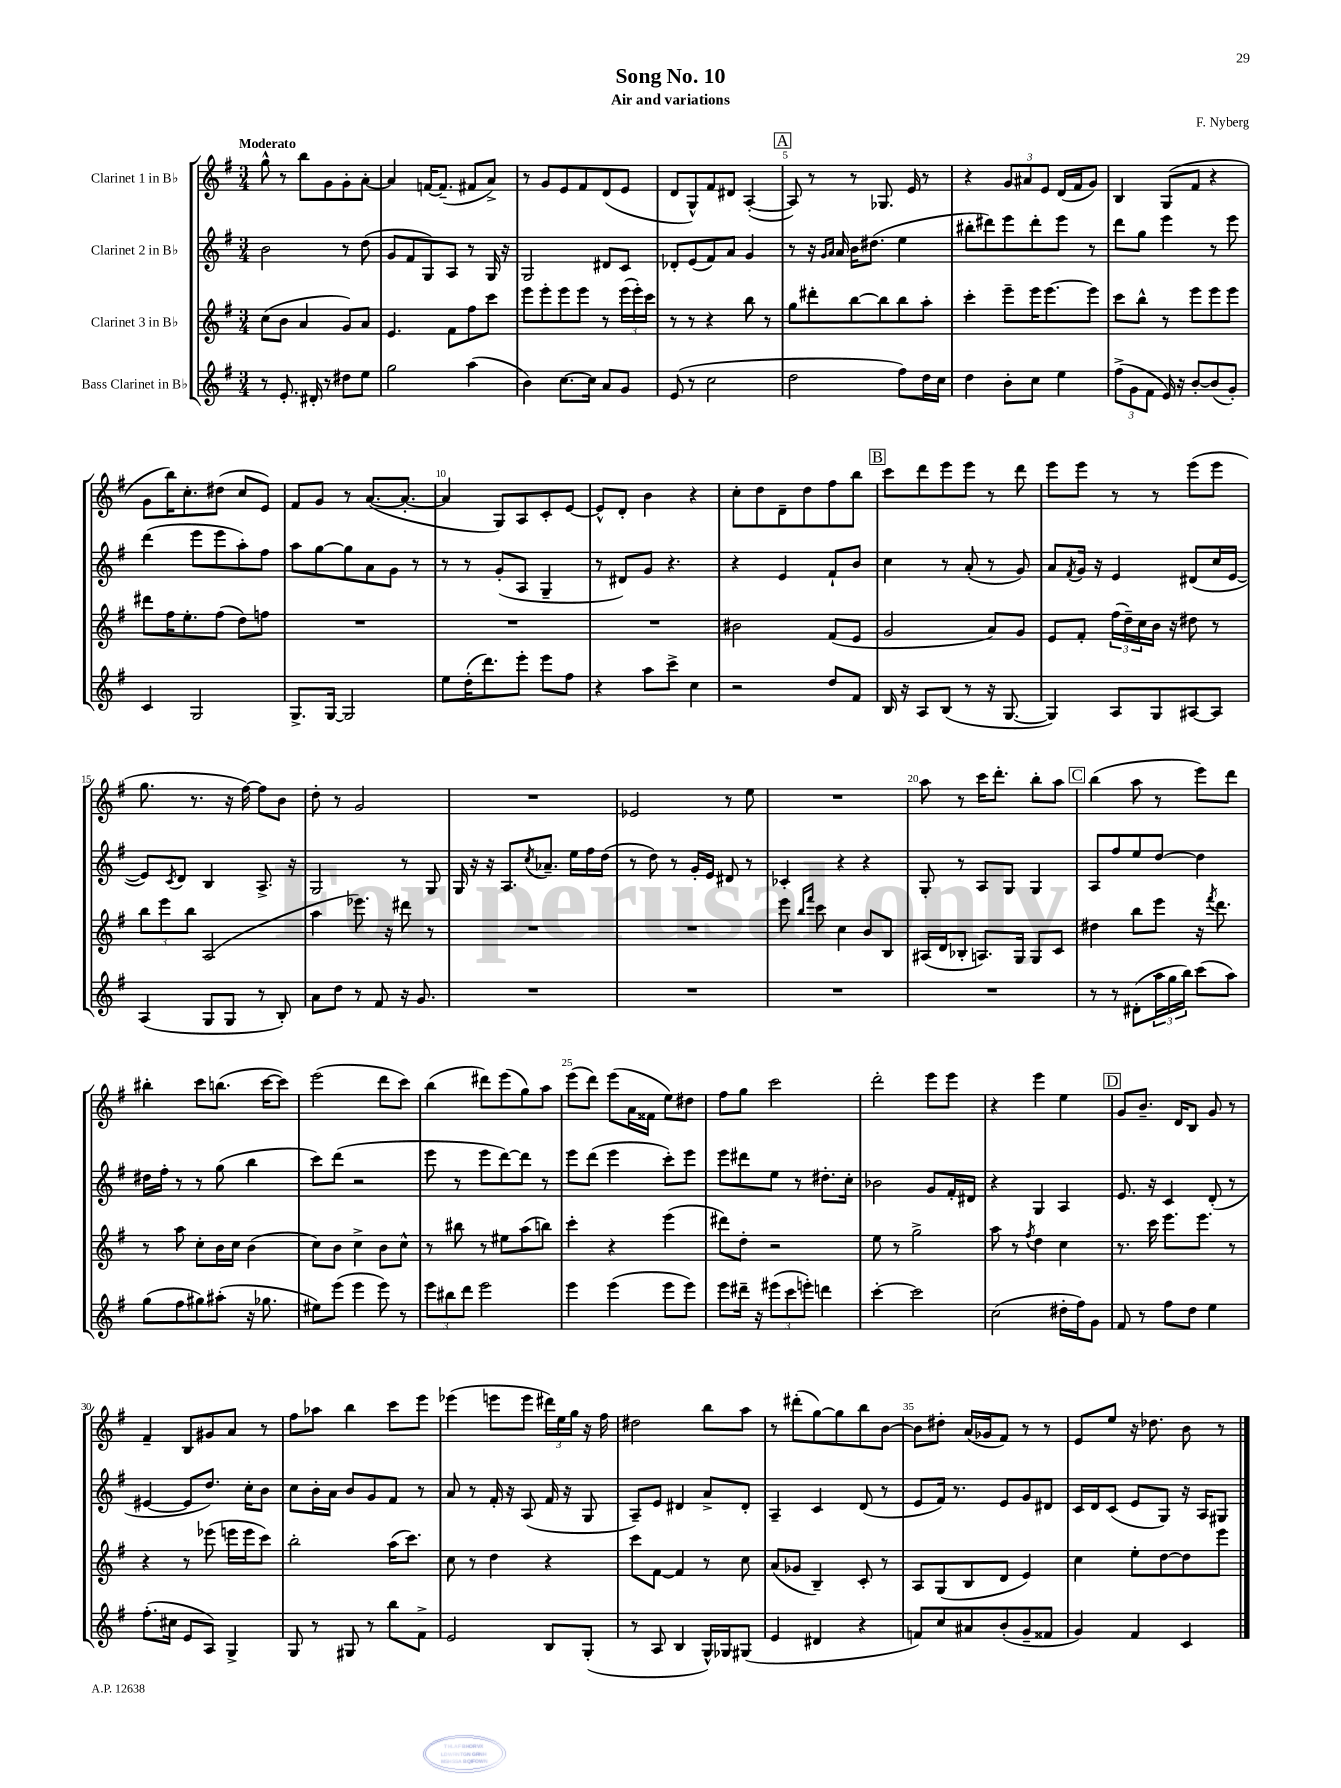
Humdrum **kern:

**kern	**kern	**kern	**kern
*staff4	*staff3	*staff2	*staff1
*clefG2	*clefG2	*clefG2	*clefG2
*k[f#]	*k[f#]	*k[f#]	*k[f#]
*M3/4	*M3/4	*M3/4	*M3/4
8r	(8cc\L	2b\	8gg^^\
8.e'/	8b\J	.	8r
.	4a/	.	8bb\L
16d#'/	.	.	.
8r	.	.	8g\
8dd#\L	8g/L)	8r	8g'\
8ee\J	8a/J	(8dd\	[8a'\J
=	=	=	=
2gg\	4.e/	8g/L	4a/]
.	.	8f#/	.
.	.	8G/)	[16f/LK
.	.	.	(8.f~/]J
.	8f#\L	8A/J	.
(4aa\	8ff#\	8r	8f#/L
.	8ccc\J	16G/	8a^/J)
.	.	16r	.
=	=	=	=
4b\)	8eee\L	2G/	8r
.	8eee'\	.	8g/L
[8.cc\L	8eee\	.	8e/
.	8eee\J	.	8f#/
16cc\]Jk	.	.	.
8a/L	8r	8d#/L	(8d/
8g/J	(24eee\LL	8c/J	8e/J
.	24eee'\)	.	.
.	24ccc\JJ	.	.
=	=	=	=
(8e/	8r	8d-'/L	8d/L
8r	8r	(8e/	8G^^/)
2cc\	4r	8f#/)	8f#/
.	.	8a/J	8d#/J
.	8bb\	4g/	([4A'/
.	8r	.	.
=	=	=	=
2dd\	8gg\L	8r	8A/])
.	8ddd#'\	16r	8r
.	.	16qqg/LL	.
.	.	16qqa/JJ	.
.	.	16a/	.
.	[8bb\	16b\LK	8r
.	.	(8.dd#\J	.
.	8bb\]	.	8.G-/
8ff#\L)	8bb\	4ee\	.
.	.	.	16e/
16dd\L	8aa'\J	.	8r
16cc\JJ	.	.	.
=	=	=	=
4dd\	4ccc'\	8bb#'\L	4r
.	.	8ddd#\)	.
8b'\L	8eee~\L	8eee\	12g/L
.	.	.	12a#/
8cc\J	16eee\K	8ddd#'\	.
.	.	.	12e/J
.	[8.eee\	.	.
4ee\	.	8eee\J	(16d/LL
.	.	.	16f#/J
.	8eee\]J	8r	8g/J)
=	=	=	=
(12ff#^\L	8ccc\L	8ddd\L	4B/
12g\	.	.	.
.	8bb^^\J	8gg\J	.
12f#\J	.	.	.
16e/)	8r	4eee\	(8G/L
16r	.	.	.
[8b'/L	8eee\L	.	8f#/J
(8b/]	8eee\	8r	4r
8g'/J)	8eee\J	8eee\	.
=	=	=	=
4c/	8ddd#\L	(4ddd\	8g\L
.	16ff#\K	.	16bb\K)
.	8.ee'\	.	8.cc'\
2G/	.	8eee\L	.
.	(8ff#\J	8eee\	(8dd#\J
.	8dd\L)	8aa'\)	8cc/L
.	8ff\J	8ff#\J	8e/J)
=	=	=	=
8.G^/L	2.r	8aa\L	8f#/L
.	.	[8gg\	8g/J
[16G/Jk	.	.	.
2G/]	.	8gg\]	8r
.	.	8a\	([8.a/L
.	.	8g\J	.
.	.	.	8.a'/_J
.	.	8r	.
=	=	=	=
8ee\L	2.r	8r	4a/]
(16dd'\K	.	8r	.
8.ddd\)	.	.	.
.	.	(8g'/L	8G/L)
8eee'\J	.	8A/J	8A/
8eee\L	.	4G~/	8c'/
8ff#\J	.	.	[8e/J
=	=	=	=
4r	2.r	8r	8e^^/]L
.	.	8d#/L)	8d'/J
8aa\L	.	8g/J	4b\
8ccc^\J	.	4.r	.
4cc\	.	.	4r
=	=	=	=
2r	2b#\	4r	8cc'\L
.	.	.	8dd\
.	.	4e/	8d~\
.	.	.	8dd\
8dd/L	(8f#/L	8f#`/L	8ff#\
8f#/J	8e/J	8b/J	8bb\J
=	=	=	=
16B/	2g/	4cc\	8ccc\L
16r	.	.	.
8A/L	.	.	8ddd\
(8B/J	.	8r	8eee\
8r	.	(8a'/	8eee\J
16r	8a/L)	8r	8r
[8.G/	.	.	.
.	8g/J	8g/)	8ddd\
=	=	=	=
4G/])	8e/L	8a/L	8eee\L
.	.	8qf#/	.
.	8f#'/J	16g/Jk	8eee\J
.	.	16r	.
8A/L	(24ff#\LL	4e/	8r
.	24dd~\)	.	.
.	24cc\	.	.
8G/	16b\JJ	.	8r
.	16r	.	.
[8A#/	8dd#\	(8d#/L	(8eee\L
8A#/]J	8r	16cc/L	8eee\J
.	.	[16e/JJ	.
=	=	=	=
(4A/	12bb\L	8e/]L)	8.gg\
.	12eee\	.	.
.	.	8qc/	.
.	.	8d/J	.
.	12bb\J	.	.
.	.	.	8.r
8G/L	(2A/	4B/	.
8G/J	.	.	16r
.	.	.	[16ff#\)
8r	.	8.A^/	8ff#\]L
8B'/)	.	.	8b\J
.	.	16r	.
=	=	=	=
8a\L	4aa\	2G/	8dd'\
8dd\J	.	.	8r
8r	8.eee-\)	.	2g/
8f#/	.	.	.
.	16r	.	.
16r	8ddd#\	8r	.
8.g/	.	.	.
.	8r	8G/	.
=	=	=	=
2.r	2.r	16G/	2.r
.	.	16r	.
.	.	16r	.
.	.	8.A/L	.
.	.	8qcc/	.
.	.	8.a-~/J	.
.	.	16ee\LL	.
.	.	16ff#\	.
.	.	(16dd\JJ	.
=	=	=	=
2.r	2.r	8r	2e-/
.	.	8dd\)	.
.	.	8r	.
.	.	16g'/LL	.
.	.	16e/JJ	.
.	.	8d#/	8r
.	.	8r	8ee\
=	=	=	=
2.r	8eee\	4c-'/	2.r
.	16qqbb/LL	.	.
.	16qqfff#/JJ	.	.
.	8ccc\	.	.
.	4cc\	4r	.
.	8b/L	4r	.
.	8B/J	.	.
=	=	=	=
2.r	(16A#/LL	8G'/	8aa\
.	16d/J	.	.
.	8B-'/J	8r	8r
.	8.A/L)	8A/L	16ccc\LK
.	.	.	8.ddd'\J
.	.	8G/J	.
.	16G/Jk	.	.
.	8G/L	4G/	8bb'\L
.	8c/J	.	8aa\J
=	=	=	=
8r	4dd#\	8A/L	(4bb\
8r	.	8ff#/	.
(8d#'\L	8bb\L	8ee/	8aa\
24aa\L	8eee\J	[8dd/J	8r
24gg\	.	.	.
24bb\JJ)	.	.	.
(8ccc\L	16r	4dd\]	8eee\L)
.	8qfff#/	.	.
.	8.ddd\	.	.
8aa\J)	.	.	8ddd\J
=	=	=	=
(8gg\L	8r	16dd#\LL	4bb#'\
.	.	16ff#'\JJ	.
8ff#\	8aa\	8r	.
8gg#\)	8cc'\L	8r	8ccc\L
(8aa#'\J	16b\L	(8gg\	(8.bb\J
.	16cc\JJ	.	.
16r	(4b\	4bb\	.
8.gg-\	.	.	[16ccc\LK
.	.	.	8ccc\]J)
=	=	=	=
8ee#\L)	8cc\L)	8ccc\L)	(2eee\
(8eee\J	8b\J	(8ddd\J	.
4eee\	4cc^\	2r	.
8eee\)	8b\L	.	8ddd\L
8r	8cc^^\J	.	8ccc\J)
=	=	=	=
12eee\L	8r	8eee\	(4bb\
12bb#\	.	.	.
.	8bb#\	8r	.
12ddd\J	.	.	.
2eee\	8r	8eee\L	8ddd#\L)
.	8ee#\L	[8ddd\)	(8eee\
.	(8aa\	8ddd\]J	8gg\)
.	8bb\J)	8r	8aa\J
=	=	=	=
4eee\	4ccc'\	8eee\L	(8eee\L
.	.	(8ddd\J	8ddd\J)
(4eee\	4r	4eee\	(8eee\L
.	.	.	16a\L
.	.	.	16f##\JJ
8eee\L	(4eee\	8ccc'\L)	8ee\L)
8eee\J)	.	8eee\J	8dd#\J
=	=	=	=
8eee\L	8ddd#\L)	8eee\L	8ff#\L
16ddd#~\Jk	8dd'\J	8ddd#\	8gg\J
16r	.	.	.
(12eee#\L	2r	8ee\J	2ccc\
12ccc\	.	.	.
.	.	8r	.
12eee'\J)	.	.	.
4ddd\	.	8.dd#'\L	.
.	.	16cc'\Jk	.
=	=	=	=
[4ccc'\	8ee\	2b-\	2ddd'\
.	8r	.	.
2ccc\]	2gg^\	.	.
.	.	8g/L	8eee\L
.	.	16f#'/L	8eee\J
.	.	16d#/JJ	.
=	=	=	=
(2cc\	8aa\	4r	4r
.	8r	.	.
.	8qff#/	.	.
.	4dd\	4G/	4eee\
16dd#'\LL	4cc\	4A/	4ee\
16ff#\J)	.	.	.
8g\J	.	.	.
=	=	=	=
8f#/	8.r	8.e/	8g/L
8r	.	.	8.b~/J
.	16ccc\	16r	.
8ff#\L	8.eee\L	4c/	.
.	.	.	16d/LK
8dd\J	.	.	8B/J
.	8.eee\J	.	.
4ee\	.	(8d'/	8g/
.	8r	8r	8r
=	=	=	=
(8.ff#'\L	4r	[4e#/	4f#~/
16cc#\Jk	.	.	.
8e/L	8r	8e#/]L	8B/L
8A/J)	(8eee-\	8.dd/J)	8g#/
4G^/	16eee\LL	.	8a/J
.	16eee\J	16cc'\LK	.
.	8ccc\J)	8b\J	8r
=	=	=	=
8G/	2bb'\	8cc\L	8ff#\L
8r	.	16b'\L	8aa-\J
.	.	16a\JJ	.
8G#/	.	8b/L	4bb\
8r	.	8g/	.
8bb\L	(16aa\LK	8f#/J	8ccc\L
.	8.ccc\J)	.	.
8f#^\J	.	8r	8eee\J
=	=	=	=
2e/	8cc\	8a/	(4eee-\
.	8r	8r	.
.	4dd\	16f#'/	8eee\L
.	.	16r	.
.	.	(8A/	8eee\J
8B/L	4r	16f#/	24ddd#\LL)
.	.	.	24ee\
.	.	16r	.
.	.	.	24gg\JJ
(8G'/J	.	8G/	16r
.	.	.	16ff#\
=	=	=	=
8r	8ccc\L	8A~/L)	2dd#\
8A/	[8f#\J	8e/J	.
4B/	4f#/]	4d#/	.
16G^^/LL)	8r	8a^/L	8bb\L
16G-/J	.	.	.
(8G#/J	8cc\	8d#'/J	8aa\J
=	=	=	=
4e/	(8a/L	4A~/	8r
.	8g-/J	.	(8ddd#'\L
4d#/	4B~/)	4c/	[8gg\)
.	.	.	8gg\]
4r	8c'/	(8d/	8bb\
.	8r	8r	[8b\J
=	=	=	=
8f/L)	8A/L	8e/L	8b\]L
8cc/	(8G/	16f#/Jk)	8dd#'\J
.	.	8.r	.
8a#/	8B/	.	(16a/LL
.	.	.	16g-/J
(8b'/	8d/J	8e/L	8f#/J)
8g~/	4e/)	8g/	8r
8f##/J	.	8d#/J	8r
=	=	=	=
4g/)	4cc\	16c/LL	8e/L
.	.	16d/J	.
.	.	(8c/J	8ee/J
4f#/	8ee'\L	8e/L	16r
.	.	.	8.dd-\
.	[8dd\	8G/J)	.
4c/	8dd\]	16r	8b\
.	.	16A/LK	.
.	8eee\J	8G#/J	8r
==	==	==	==
*-	*-	*-	*-
